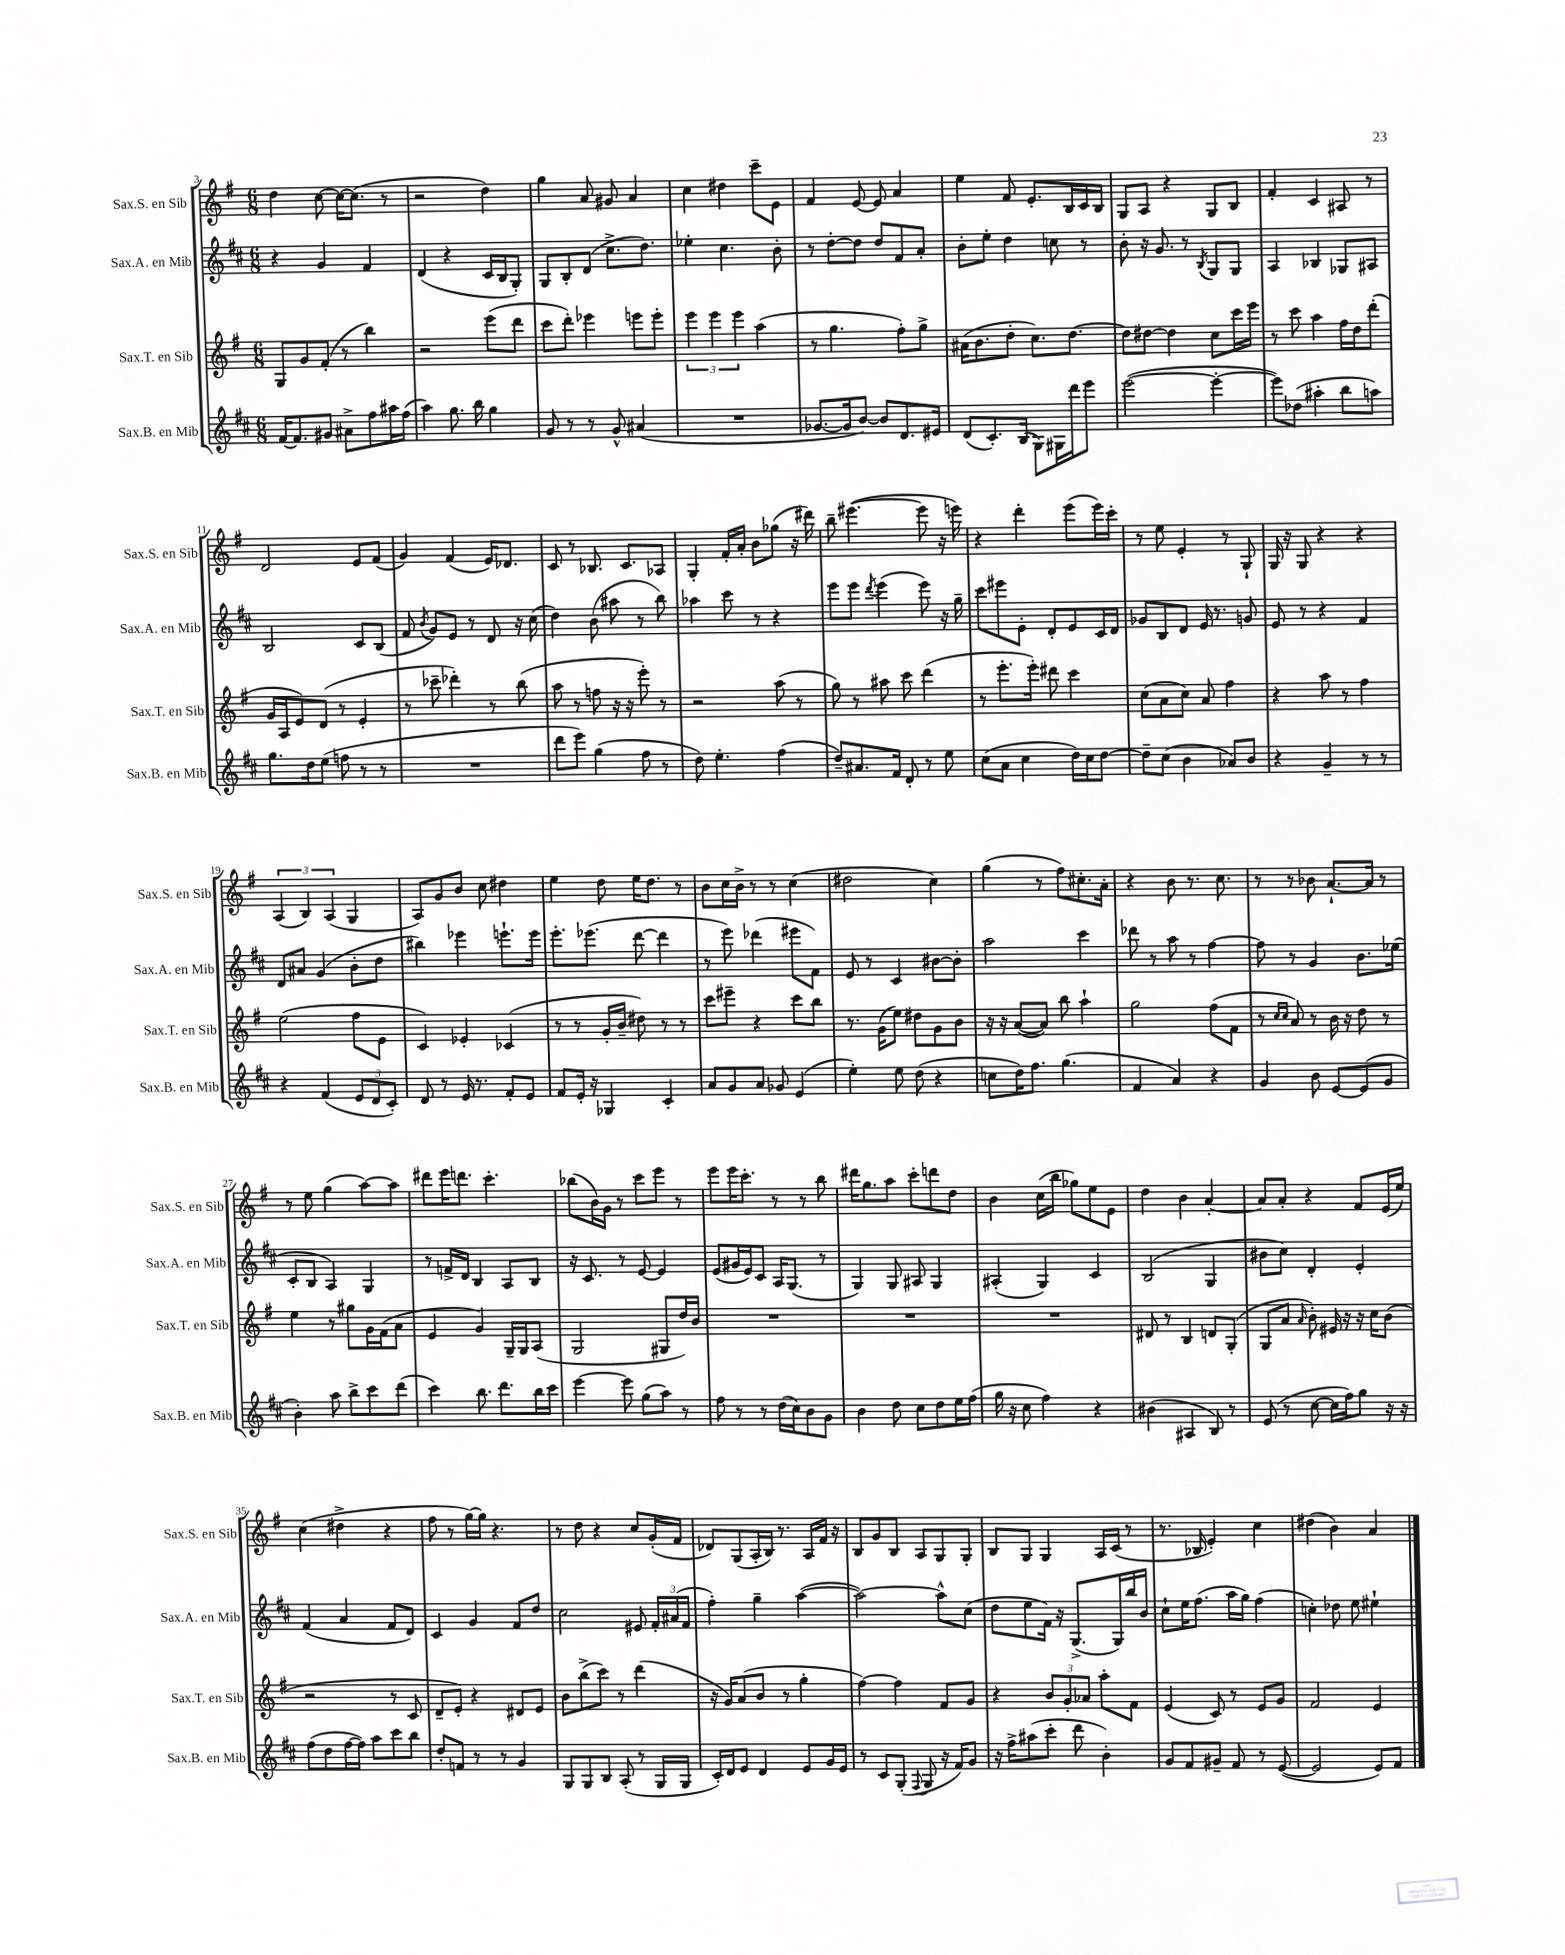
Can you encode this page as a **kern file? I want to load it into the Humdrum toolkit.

**kern	**kern	**kern	**kern
*staff4	*staff3	*staff2	*staff1
*clefG2	*clefG2	*clefG2	*clefG2
*k[f#c#]	*k[f#]	*k[f#c#]	*k[f#]
*M6/8	*M6/8	*M6/8	*M6/8
[16f#	8G	4r	4dd
8.f#]	.	.	.
.	8g	.	.
8g#	(8f#'	4g	[8cc
8a#^	8r	.	16cc_
.	.	.	(8.cc]
8ff#	4bb)	4f#	.
16aa#	.	.	8r
(16ff#	.	.	.
=	=	=	=
4aa)	2r	(4d	2r
8.gg	.	4r	.
16bb	.	.	.
4gg	(8eee	16c#	4dd)
.	.	16B	.
.	8ddd	8G')	.
=	=	=	=
8g	8ccc	8G	4gg
8r	8ddd')	8B'	.
8r	4eee-	(8d	8a
8g^^	.	8.cc#^	8g#
(4a#	8eee	.	4a
.	.	8.dd)	.
.	8eee'	.	.
=	=	=	=
2.r	6eee	4ee-'	4cc
.	6eee	.	.
.	.	4.cc#	4dd#
.	6eee	.	.
.	(4aa	.	8ccc~
.	.	8b'	8e
=	=	=	=
[8.g-	8r	8r	4f#
.	4.gg	[8dd'	.
16g-]	.	.	.
[8b)	.	8dd]	[8e
8b]	.	8dd	8e]
8.d	8ff#')	8f#	4a
.	8gg^	8a'	.
16e#	.	.	.
=	=	=	=
(8d	(16a#	8b'	4ee
.	8.b	.	.
8.c#')	.	8ee'	.
.	8dd'	4dd	8f#
(16B	.	.	.
8G)	8.cc)	.	8.e'
16G#	.	8cc	.
16ddd	[8.dd	.	16B
8eee	.	8r	16c
.	.	.	16B
=	=	=	=
([2eee	8dd]	8b'	8G
.	[8dd#	16r	8A
.	.	8.g	.
.	4dd#]	.	4r
.	.	8r	.
.	.	8qB	.
4eee'_	8cc	8G	8G
.	16ccc	8G	8B
.	16eee	.	.
=	=	=	=
8eee])	8r	4A	4f#'
(8dd-	8ccc	.	.
4aa#'	4aa	4B-	4c
8bb	16ff#	8G-	8A#
.	16dd	.	.
8aa)	(8ddd'	8A#	8r
=	=	=	=
8.gg	16g	2B	2d
.	16A	.	.
.	8e)	.	.
16dd	.	.	.
(8ee	(8d	.	.
8ff	8r	.	.
8r	4e'	8c#	8e
8r	.	(8B	(8f#
=	=	=	=
2.r	8r	8f#	4g)
.	.	8qb	.
.	8ccc-~	8g)	.
.	4ddd-')	8e	(4f#
.	.	8r	.
.	8r	8d	16e)
.	.	.	8.d-
.	(8bb	16r	.
.	.	(16cc#	.
=	=	=	=
8ddd	8aa	4dd)	8c
8eee)	8r	.	8r
(4gg	8ff	(8b	8.B-
.	16r	8aa#	.
.	16r	.	8.c
8ff#	8eee')	8r	.
8r	8r	8bb)	8A-
=	=	=	=
8dd)	2r	4aa-	4G'
4.ee'	.	.	.
.	.	8ccc#	16f#'
.	.	.	16a'
.	.	8r	8b
(4ff#	(8aa	4r	(8gg-
.	8r	.	16r
.	.	.	16ddd#)
=	=	=	=
8dd~)	8gg)	8eee	8bb~
8.a#	8r	8eee	([4.eee#
.	.	8qddd	.
.	8aa#	(4eee	.
16f#	.	.	.
8d'	8ccc	.	.
8r	(4ddd	8eee)	8eee#]
8ee	.	16r	16r
.	.	16gg~	16eee)
=	=	=	=
(8cc#	8r	8ccc#	4r
8a	8.eee'	8eee#	.
4cc#	.	8e'	4ddd'
.	16eee')	.	.
.	8ddd#	8d'	.
16dd)	4ccc	8e	(8eee
16cc#	.	.	.
[8dd	.	16c#	16eee)
.	.	16d	16ccc'
=	=	=	=
8dd~]	(8cc	8g-	8r
(8cc#	8a	8B	8ee
4b	8cc)	8d	4e'
.	8a	16e	.
.	.	8.r	.
8a-)	4ff#	.	8r
8b	.	8g	8G`
=	=	=	=
4r	4r	8e	16G
.	.	.	16r
.	.	8r	8G
4g~	8aa	4r	4r
.	8r	.	.
8r	4ff#	4f#	4r
8r	.	.	.
=	=	=	=
4r	(2ee	8d	(6A
.	.	8a#	.
.	.	.	6B)
(4f#	.	(4g	.
.	.	.	(6A
12e	8ff#	8b'	4G
12d	.	.	.
.	8e	8dd	.
12c#')	.	.	.
=	=	=	=
8d	4c)	4bb#)	8A)
8r	.	.	8g
16e	4e-'	4eee-	8b
8.r	.	.	.
.	.	.	8cc
8f#'	(4c-	8.eee`	4dd#
8e	.	.	.
.	.	16eee	.
=	=	=	=
8f#	8r	8.eee'	4ee
16e'	8r	.	.
16r	.	(8.eee-	.
4G-	16g'	.	8dd
.	16b~	.	.
.	8dd#)	[8ddd	16ee
.	.	.	8.dd
4c#'	8r	4ddd]	.
.	8r	.	8r
=	=	=	=
8a	8ccc	8r	8b
8g	8eee#~	8eee)	16cc
.	.	.	16b^
8a	4r	(4ddd-	8r
8g-	.	.	8r
(4e	8ccc	8eee#	(4cc
.	8bb	8f#)	.
=	=	=	=
4ee')	8.r	8e	2dd#
.	.	8r	.
.	(16g	.	.
8ee	8ee)	4c#	.
(8dd	8dd#	.	.
4r	8g	[8b#	4cc)
.	8b	8b#']	.
=	=	=	=
8cc	16r	2aa	(4gg
.	16r	.	.
16dd)	([8a	.	.
8.ff#	.	.	.
.	8a])	.	8r
(4.gg	8bb	.	8ff#)
.	4aa`	4ccc#	8.cc#'
.	.	.	16a'
=	=	=	=
4f#	2gg	8ddd-	4r
.	.	8r	.
4a)	.	8aa	8b
.	.	8r	8.r
4r	(8ff#	[4ff#	.
.	.	.	8.cc
.	8f#	.	.
=	=	=	=
4g	8r	8ff#]	8r
.	16qqcc	.	.
.	16qqcc	.	.
.	8a)	8r	8r
8b	8r	4g	8b-
[8e	16b	.	[8.a`
.	16r	.	.
(8e]	8dd	8.b	.
.	.	.	16a]
8g	8r	.	8r
.	.	(16ee-	.
=	=	=	=
4b')	4ee	8c#'	8r
.	.	8B	8ee
8aa	8r	4A)	(4gg
8bb^	8gg#	.	.
8ccc#	16g	4G	[8aa)
.	(16f#	.	.
(8ddd	8a	.	8aa]
=	=	=	=
4ccc#)	4e	8r	8ddd#
.	.	16f^	16eee
.	.	16d	8.ddd
8.bb	4g)	4B	.
.	.	.	4.ccc'
8.ddd	.	.	.
.	16G~	8A	.
.	16G	.	.
16bb	(8A	8B	.
16ccc#	.	.	.
=	=	=	=
[4eee	2G	16r	(8bb-
.	.	8.c#	.
.	.	.	16b)
.	.	.	16g
8eee]	.	8r	8r
(8gg	.	[8e	8ccc
8aa)	8G#	4e]	8eee
8r	16dd)	.	8r
.	16b	.	.
=	=	=	=
8ff#	2.r	(8e	8eee
8r	.	16g#	16eee
.	.	16e)	8.ccc'
8r	.	8c#	.
(16dd	.	16A	8r
16cc#)	.	(8.G	.
8b	.	.	8r
8g	.	8r	8bb
=	=	=	=
4b	2.r	4G)	16ddd#
.	.	.	8.gg
8dd	.	8G	8aa
8cc#	.	8A#	8ccc'
8dd	.	4G	8ddd
16ee	.	.	8dd
(16ff#	.	.	.
=	=	=	=
16gg	2.r	(4A#'	4b
16r	.	.	.
8cc#	.	.	.
4ff#)	.	4G)	(16cc
.	.	.	16bb
.	.	.	8gg-)
4r	.	4c#	8ee
.	.	.	8e
=	=	=	=
(4b#	8d#	(2B	4dd
.	8r	.	.
4A#	4B	.	4b
8B)	8d	4G	[4a'
8r	(8G'	.	.
=	=	=	=
(8e	8G	8b#	8a]
8r	8a	8cc#)	8a'
.	16qqa	.	.
[8cc#	8b')	4d'	4r
16cc#]	16e#	.	.
16ff#)	16r	.	.
8gg	16r	4e'	8f#
.	16cc	.	.
16r	(8b	.	(16e
16r	.	.	16ee)
=	=	=	=
(8ff#	2r	(4f#	(4cc
8dd	.	.	.
[16ff#	.	4a	4dd#^
16ff#])	.	.	.
8aa	.	.	.
8ccc#	8r	8f#	4r
8bb	8c	8d)	.
=	=	=	=
8dd'	8d~	4c#	8ff#
8f	8e')	.	8r
8r	4r	4g	[16gg)
.	.	.	16gg]
8r	.	.	4.r
4g	8d#	8f#	.
.	8e	8dd	.
=	=	=	=
8G	8b	2cc#	8r
8G	(8bb^	.	8dd
8B	8ccc)	.	4r
(8A'	8r	.	.
8r	(4ddd	8e#	8cc
16G	.	24f#'	(16g'
.	.	(24a#	.
16G	.	.	16f#
.	.	24f#	.
=	=	=	=
16c#')	16r	4ff#')	8d-)
16d	16g)	.	.
8e	(8a	.	(8G
4d	8b	4gg~	16A'
.	.	.	16B)
.	8r	.	8.r
8e	4gg'	([4aa	.
.	.	.	16A
16g	.	.	16f#
16e	.	.	16r
=	=	=	=
8r	[4ff#)	2aa_)	8B
8c#	.	.	8g
(8G'	4ff#]	.	8B
8qqF#	.	.	.
8G	.	.	8A
16r	8f#	8aa^^]	8G
16f#)	.	.	.
8g	8g	(8cc#	8G'
=	=	=	=
16r	4r	8dd	8B
16ff#^	.	.	.
(8aa#	.	8ee	8G
8ccc#'	12b	16f#)	4G
.	.	16r	.
.	12g'	.	.
8ddd	.	(8.G^	.
.	12a-	.	.
4b')	8aa'	.	16A
.	.	16G)	(16c
.	8f#	16bb	8r
.	.	16b	.
=	=	=	=
8g	(4e	8cc#`	8.r
8f#	.	16ee	.
.	.	(8.ff#	16B-
8g#~	8c)	.	4e')
8f#	8r	16aa	.
.	.	16gg)	.
8r	8e	(4ff#	4cc
([8e	8g	.	.
=	=	=	=
2e]	2f#	4cc')	(4dd#
.	.	8dd-	4b)
.	.	8ee	.
8e)	4e	4ee#`	4a
8f#	.	.	.
==	==	==	==
*-	*-	*-	*-
